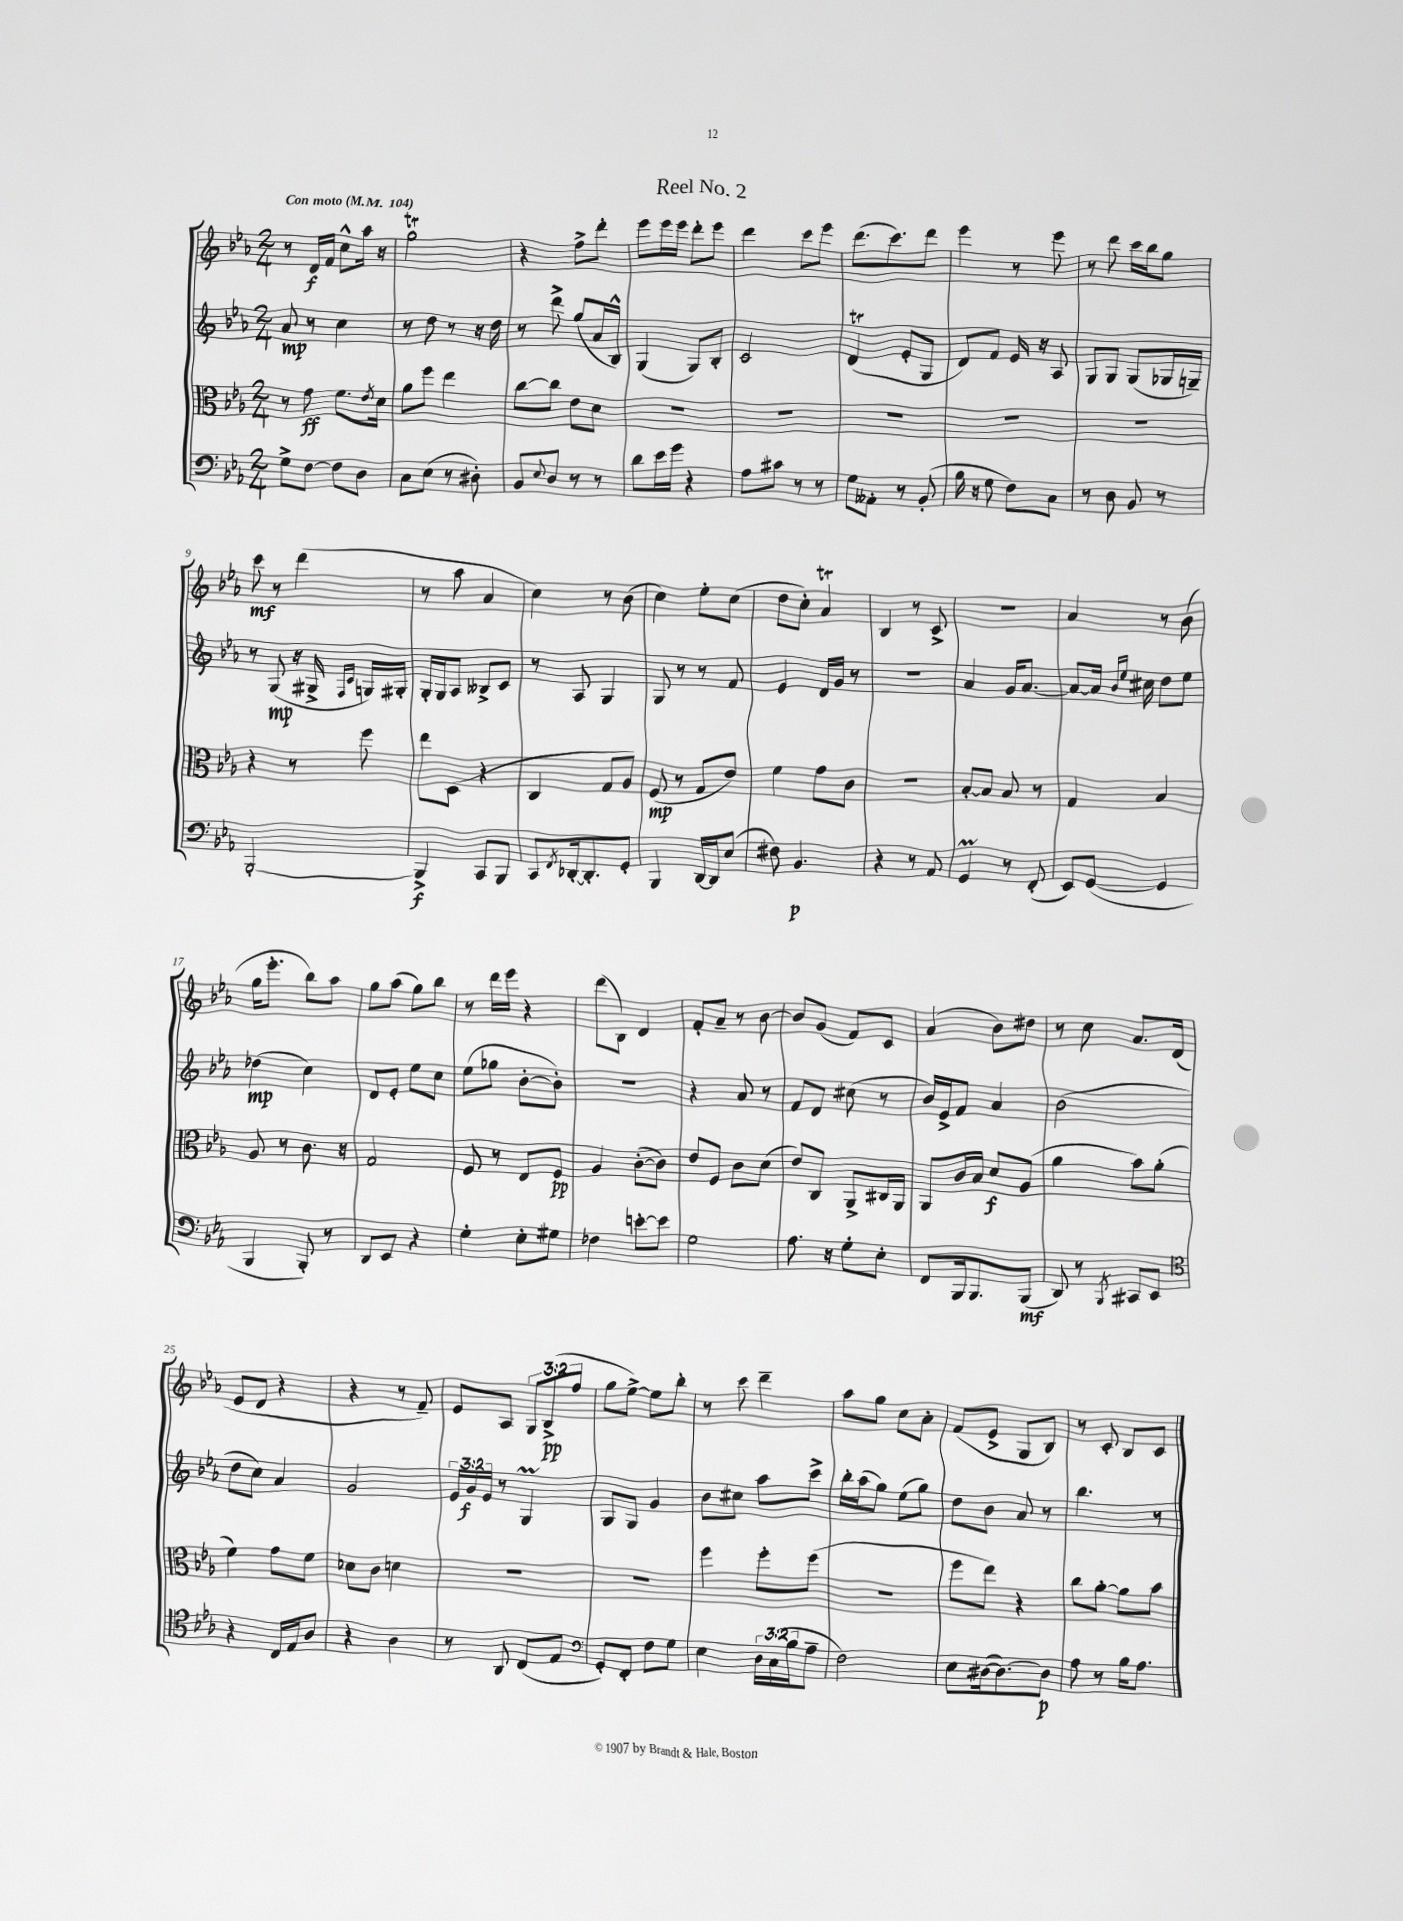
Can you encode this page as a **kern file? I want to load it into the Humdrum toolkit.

**kern	**dynam	**kern	**dynam	**kern	**dynam	**kern	**dynam
*part4	*part4	*part3	*part3	*part2	*part2	*part1	*part1
*staff4	*staff4	*staff3	*staff3	*staff2	*staff2	*staff1	*staff1
*clefF4	*	*clefC3	*	*clefG2	*	*clefG2	*
*k[b-e-a-]	*	*k[b-e-a-]	*	*k[b-e-a-]	*	*k[b-e-a-]	*
*M2/4	*	*M2/4	*	*M2/4	*	*M2/4	*
*MM104	*	*MM104	*	*MM104	*	*MM104	*
=1	=1	=1	=1	=1	=1	=1	=1
!	!	!	!	!	!	!LO:TX:a:B:t=Con moto	!
8G^\L	.	8r	.	8a-/	mp	8r	.
[8F\J	.	8g\	ff	8r	.	16d/LL	f
.	.	.	.	.	.	16f/JJ	.
8F\L]	.	8.f\L	.	4cc\	.	8cc^^\L	.
8D\J	.	.	.	.	.	16aa-\Jk	.
.	.	8qe-/	.	.	.	.	.
.	.	16d\Jk	.	.	.	16r	.
=2	=2	=2	=2	=2	=2	=2	=2
8C\L	.	8a-\L	.	8r	.	2ggt\	.
(8E-\J	.	8ff\J	.	8dd\	.	.	.
8r	.	4ee-\	.	8r	.	.	.
8D#X'\)	.	.	.	16r	.	.	.
.	.	.	.	16dd\	.	.	.
=3	=3	=3	=3	=3	=3	=3	=3
8BB-/L	.	[8cc\L	.	8r	.	4r	.
8qqE-/	.	.	.	.	.	.	.
8D/J	.	8cc\J]	.	8ddd^\	.	.	.
8r	.	8e-\L	.	(8gg/L	.	8ff^\L	.
8r	.	8d\J	.	16a-/L	.	8ddd'\J	.
.	.	.	.	16B-^^/JJ)	.	.	.
=4	=4	=4	=4	=4	=4	=4	=4
8d\L	.	2r	.	(4G/	.	8eee-\L	.
16e-\L	.	.	.	.	.	16eee-\L	.
16g\JJ	.	.	.	.	.	16eee-\JJ	.
4r	.	.	.	8G/L)	.	8ddd'\L	.
.	.	.	.	8B-'/J	.	8eee-\J	.
=5	=5	=5	=5	=5	=5	=5	=5
8A-\L	.	2r	.	2c/	.	4ddd\	.
8c#X\J	.	.	.	.	.	.	.
8r	.	.	.	.	.	8ccc\L	.
8r	.	.	.	.	.	8eee-\J	.
=6	=6	=6	=6	=6	=6	=6	=6
8G\L	.	2r	.	(4dt/	.	(8.ddd\L	.
8AA--X'\J	.	.	.	.	.	.	.
.	.	.	.	.	.	8.ccc\)	.
8r	.	.	.	8e-'/L	.	.	.
(8BB-'/	.	.	.	8G/J	.	8ddd\J	.
=7	=7	=7	=7	=7	=7	=7	=7
16B-\	.	2r	.	8d/L)	.	4eee-\	.
16r	.	.	.	.	.	.	.
8G\	.	.	.	8f/J	.	.	.
8F\L)	.	.	.	16e-/	.	8r	.
.	.	.	.	16r	.	.	.
8C\J	.	.	.	8A-/	.	8eee-\	.
=8	=8	=8	=8	=8	=8	=8	=8
8r	.	2r	.	8G/L	.	8r	.
8D\	.	.	.	8G/J	.	8ddd\	.
8BB-/	.	.	.	(8G/L	.	16ccc\LL	.
.	.	.	.	.	.	16bb-\J	.
8r	.	.	.	16G-X/L	.	8gg\J	.
.	.	.	.	16Gn~/JJ)	.	.	.
!!LO:LB:g=z
=9	=9	=9	=9	=9	=9	=9	=9
[2BBB-'/	.	4r	.	8r	.	8ccc\	mf
.	.	.	.	(8G/	mp	8r	.
.	.	8r	.	16r	.	(4ddd\	.
.	.	.	.	16G#X^/	.	.	.
.	.	.	.	16qqF/LL	.	.	.
.	.	.	.	16qqc/JJ	.	.	.
.	.	8ff\	.	16Gn/LL)	.	.	.
.	.	.	.	16G#X'/JJ	.	.	.
=10	=10	=10	=10	=10	=10	=10	=10
4BBB-^/]	f	8ee-\L	.	16G'/LL	.	8r	.
.	.	.	.	16G/J	.	.	.
.	.	(8D\J	.	8A-/J	.	8aa-\	.
8CC/L	.	4r	.	8B--X^/L	.	4a-/	.
8BBB-/J	.	.	.	8c/J	.	.	.
=11	=11	=11	=11	=11	=11	=11	=11
8CC/L	.	4C/	.	8r	.	4cc\)	.
8qFF/	.	.	.	.	.	.	.
[16DD-X'/k	.	.	.	8A-/	.	.	.
8.DD-'/]	.	.	.	.	.	.	.
.	.	8G/L	.	4G/	.	8r	.
8GG'/J	.	8A-/J)	.	.	.	(8b-\	.
=12	=12	=12	=12	=12	=12	=12	=12
4BBB-/	.	(8F/	mp	8G/	.	4cc\)	.
.	.	8r	.	8r	.	.	.
[16DD/LL	.	8G/L	.	8r	.	8ee-'\L	.
16DD/J]	.	.	.	.	.	.	.
(8E-/J	.	8e-/J)	.	8f/	.	(8cc\J	.
=13	=13	=13	=13	=13	=13	=13	=13
8F#X\)	.	4f\	.	4e-/	.	8dd\L	.
4.BB-/	p	.	.	.	.	8cc'\J)	.
.	.	8g\L	.	16d/LL	.	4a-T/	.
.	.	.	.	16g/JJ	.	.	.
.	.	8c\J	.	8r	.	.	.
=14	=14	=14	=14	=14	=14	=14	=14
4r	.	2r	.	2r	.	4B-/	.
8r	.	.	.	.	.	8r	.
8AA-/	.	.	.	.	.	8c^/	.
=15	=15	=15	=15	=15	=15	=15	=15
4GGm/	.	[8B-'/L	.	4a-/	.	2r	.
.	.	8B-/J]	.	.	.	.	.
8r	.	8B-/	.	16g/KL	.	.	.
.	.	.	.	[8.a-/J	.	.	.
(8FF'/	.	8r	.	.	.	.	.
=16	=16	=16	=16	=16	=16	=16	=16
8EE-/L)	.	4G/	.	8a-/L_	.	4a-/	.
([8GG/J	.	.	.	16a-/Jk]	.	.	.
.	.	.	.	16qqb-/LL	.	.	.
.	.	.	.	16qqee-/JJ	.	.	.
.	.	.	.	16cc#X\	.	.	.
4GG/]	.	4B-/	.	8dd\L	.	8r	.
.	.	.	.	8ee-\J	.	(8b-\	.
!!LO:LB:g=z
=17	=17	=17	=17	=17	=17	=17	=17
4BBB-/	.	8A-/	.	(4dd-X\	mp	16gg\KL	.
.	.	.	.	.	.	8.eee-'\J	.
.	.	8r	.	.	.	.	.
8BBB-'/)	.	8.c\	.	4cc\)	.	8bb-\L)	.
8r	.	.	.	.	.	8aa-\J	.
.	.	16r	.	.	.	.	.
=18	=18	=18	=18	=18	=18	=18	=18
8DD/L	.	2G/	.	8d/L	.	8gg\L	.
8EE-/J	.	.	.	8e-'/J	.	(8aa-\J	.
4r	.	.	.	8ee-\L	.	8gg\L)	.
.	.	.	.	8cc\J	.	8bb-\J	.
=19	=19	=19	=19	=19	=19	=19	=19
4G'\	.	8F/	.	(8ee-\L	.	8r	.
.	.	8r	.	8gg-X\J	.	16ddd\LL	.
.	.	.	.	.	.	16eee-\JJ	.
8E-'\L	.	8E-/L	.	[8b-'\L	.	4r	.
8G#X\J	.	8F/J	pp	8b-'\J])	.	.	.
=20	=20	=20	=20	=20	=20	=20	=20
4F-X\	.	4A-/	.	2r	.	(8ddd\L	.
.	.	.	.	.	.	8B-\J)	.
[8en'\L	.	([8c'\L	.	.	.	4d/	.
8e\J]	.	8c\J])	.	.	.	.	.
=21	=21	=21	=21	=21	=21	=21	=21
2G\	.	8e-/L	.	4r	.	8f'/L	.
.	.	8F/J	.	.	.	8a-~/J	.
.	.	8c\L	.	8a-/	.	8r	.
.	.	(8d\J	.	8r	.	[8b-\	.
=22	=22	=22	=22	=22	=22	=22	=22
8.A-\	.	8e-/L)	.	8f/L	.	8b-/L]	.
.	.	8C/J	.	8d/J	.	(8g/J	.
16r	.	.	.	.	.	.	.
8G'\L	.	8AA-^/L	.	(8cc#X\	.	8f/L)	.
8E-'\J	.	16C#X/L	.	8r	.	8c/J	.
.	.	16AA-/JJ	.	.	.	.	.
=23	=23	=23	=23	=23	=23	=23	=23
8FF/L	.	8AA-/L	.	16b-/LL)	.	(4a-/	.
.	.	.	.	16e-^/J	.	.	.
16BBB-/k	.	16c/L	.	8f/J	.	.	.
8.BBB-/	.	16B-/JJ	.	.	.	.	.
.	.	8d/L	f	4a-/	.	8b-\L)	.
(8BBB-/J	mf	(8A-/J	.	.	.	8dd#X\J	.
=24	=24	=24	=24	=24	=24	=24	=24
8DD/)	.	4a-\	.	(2b-\	.	8r	.
8r	.	.	.	.	.	8cc\	.
8qBBB-/	.	.	.	.	.	.	.
8CC#X/L	.	8b-\L)	.	.	.	8.a-/L	.
8EE-/J	.	(8a-'\J	.	.	.	.	.
.	.	.	.	.	.	(16d/Jk	.
!!LO:LB:g=z
=25	=25	=25	=25	=25	=25	=25	=25
*clefC4	*	*	*	*	*	*	*
4r	.	4f\)	.	8dd\L	.	8e-/L	.
.	.	.	.	8cc\J)	.	8d/J	.
16C/LL	.	8g\L	.	4a-/	.	4r	.
16E-/J	.	.	.	.	.	.	.
8A-/J	.	8f\J	.	.	.	.	.
=26	=26	=26	=26	=26	=26	=26	=26
4r	.	8d-X\L	.	2g/	.	4r	.
.	.	8c\J	.	.	.	.	.
4A-\	.	4dn\	.	.	.	8r	.
.	.	.	.	.	.	8f~/)	.
=27	=27	=27	=27	=27	=27	=27	=27
8r	.	2r	.	24e-/LL	.	8e-/L	.
.	.	.	.	24g/	f	.	.
.	.	.	.	24e-/JJ	.	.	.
8AA-/	.	.	.	8r	.	8A-/J	.
(8C/L	.	.	.	4Gm/	.	12G/L	.
.	.	.	.	.	.	(12B-^/	pp
8E-/J	.	.	.	.	.	.	.
.	.	.	.	.	.	12ff/J	.
=28	=28	=28	=28	=28	=28	=28	=28
*clefF4	*	*	*	*	*	*	*
8GG'/L)	.	2r	.	8G/L	.	8gg\L	.
8FF'/J	.	.	.	8G/J	.	[8ee-^\J)	.
8F\L	.	.	.	4g/	.	8ee-\L]	.
8G\J	.	.	.	.	.	8bb-'\J	.
=29	=29	=29	=29	=29	=29	=29	=29
4E-\	.	4ff\	.	8b-\L	.	8r	.
.	.	.	.	8cc#X\J	.	8ccc\	.
24D\LL	.	8ff'\L	.	8aa-\L	.	4ddd~\	.
(24C\	.	.	.	.	.	.	.
24B-\J	.	.	.	.	.	.	.
8A-~\J	.	(8ff\J	.	8ccc^\J	.	.	.
=30	=30	=30	=30	=30	=30	=30	=30
2F\)	.	2r	.	16bb-'\LL	.	8aa-\L	.
.	.	.	.	(16aa-\J	.	.	.
.	.	.	.	8gg\J)	.	8gg\J	.
.	.	.	.	(8ee-\L	.	8cc\L	.
.	.	.	.	8gg\J)	.	8a-'\J	.
=31	=31	=31	=31	=31	=31	=31	=31
8E-\L	.	8ff\L	.	8dd\L	.	(8f/L	.
([16D#X\k	.	8ee-\J)	.	8b-\J	.	8e-^/J	.
8.D#\_)	.	.	.	.	.	.	.
.	.	4r	.	8a-/	.	8G/L	.
8D#\J]	p	.	.	8r	.	8B-/J)	.
=32	=32	=32	=32	=32	=32	=32	=32
8A-\	.	8cc\L	.	4.bb-\	.	8r	.
8r	.	[8a-'\J	.	.	.	8c'/	.
16B-\KL	.	8a-\L]	.	.	.	8B-/L	.
8.A-\J	.	.	.	.	.	.	.
.	.	8b-\J	.	8r	.	8c/J	.
==	==	==	==	==	==	==	==
*-	*-	*-	*-	*-	*-	*-	*-
